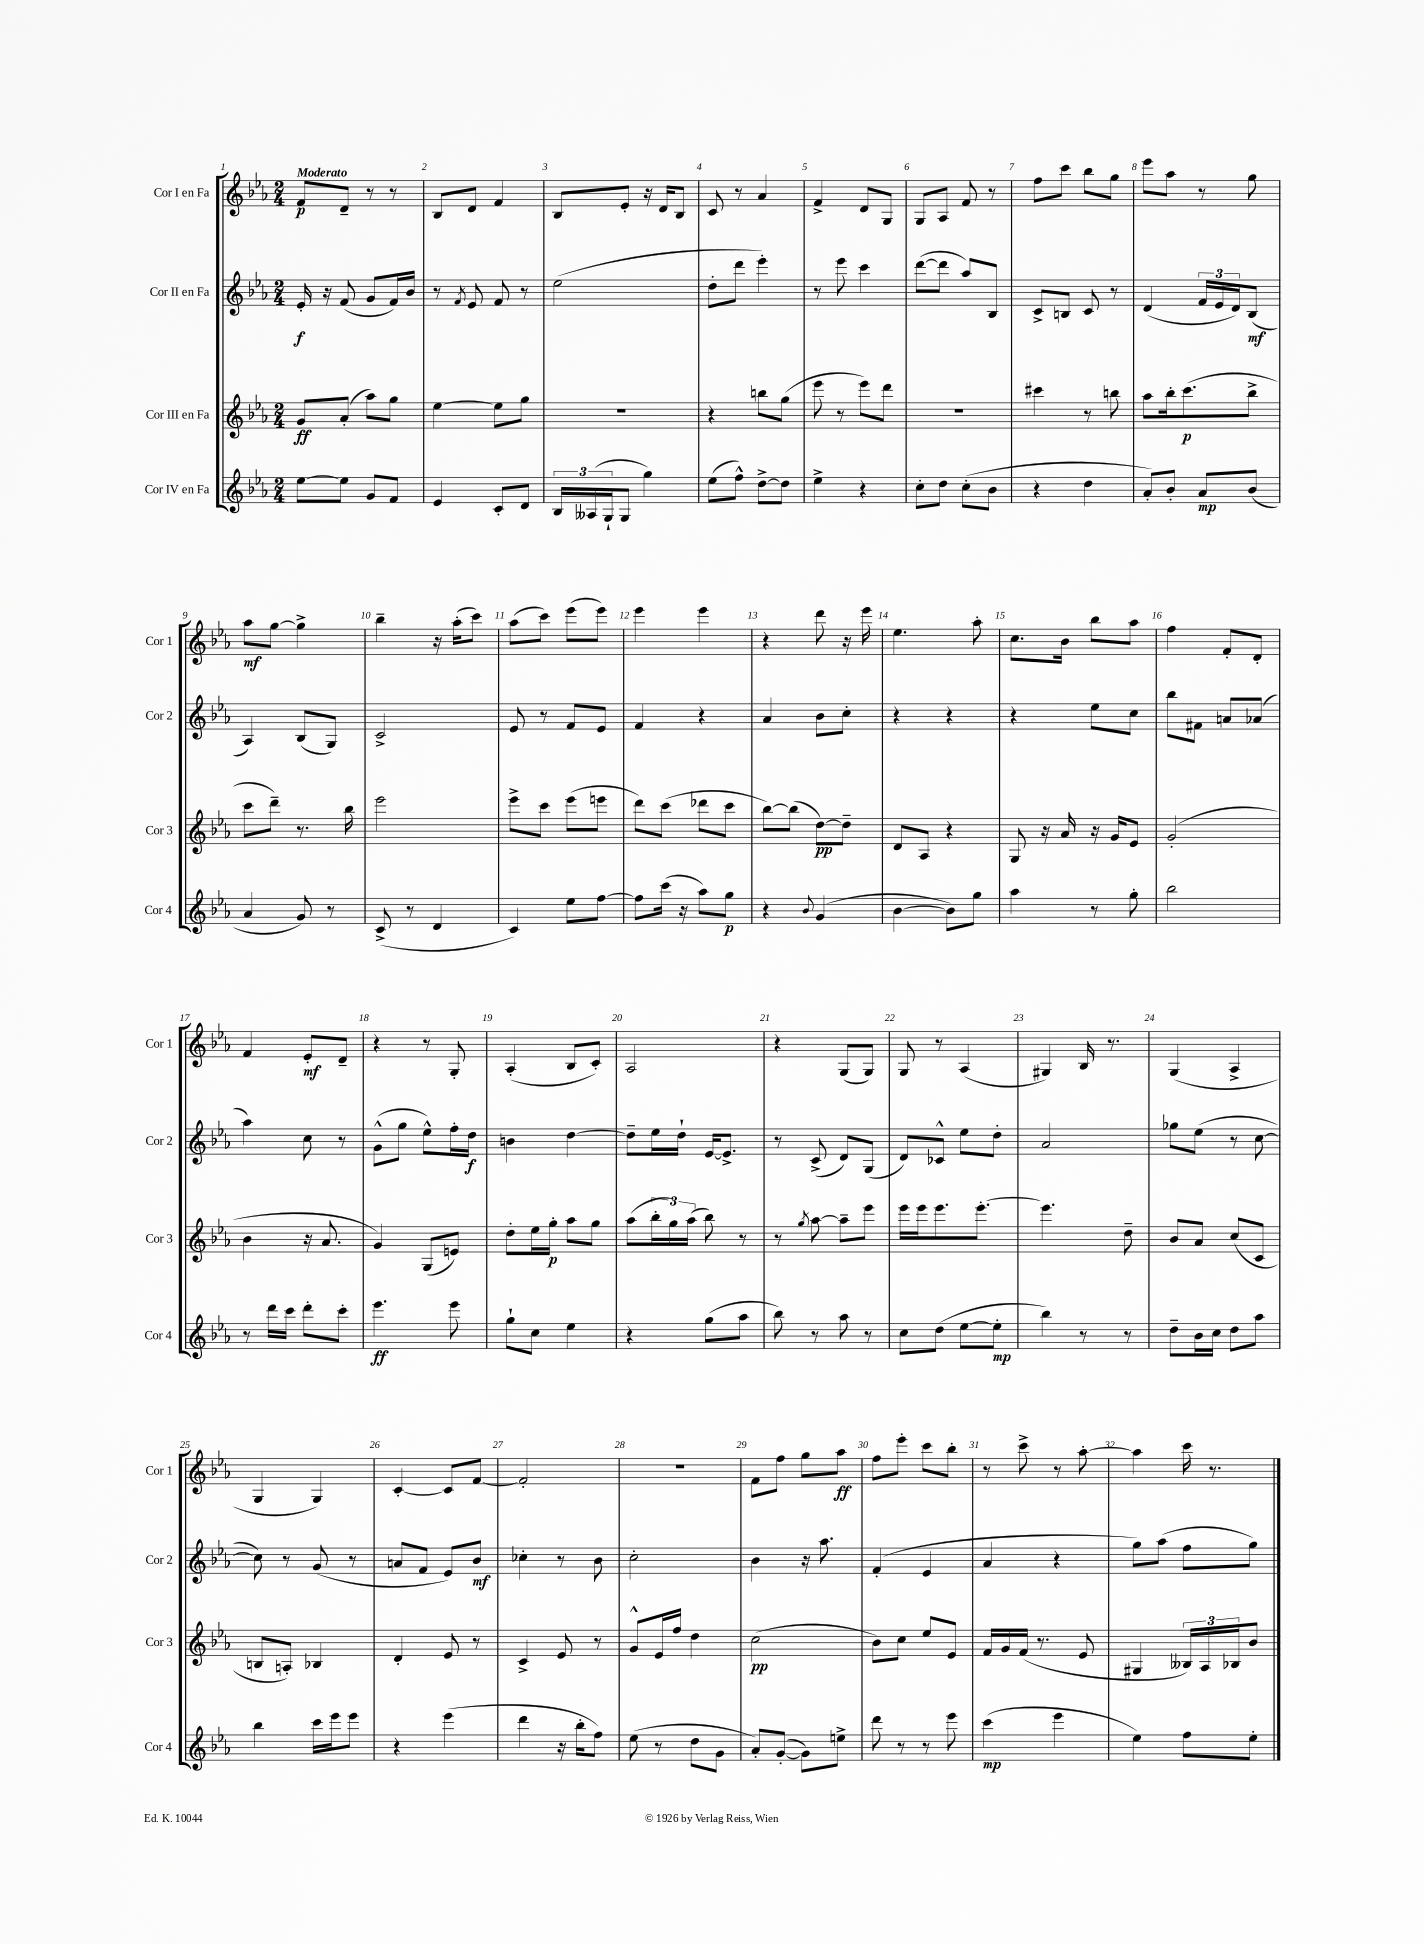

**kern	**dynam	**kern	**dynam	**kern	**dynam	**kern	**dynam
*part4	*part4	*part3	*part3	*part2	*part2	*part1	*part1
*staff4	*staff4	*staff3	*staff3	*staff2	*staff2	*staff1	*staff1
*I"Cor IV en Fa	*	*I"Cor III en Fa	*	*I"Cor II en Fa	*	*I"Cor I en Fa	*
*I'Cor 4	*	*I'Cor 3	*	*I'Cor 2	*	*I'Cor 1	*
*clefG2	*	*clefG2	*	*clefG2	*	*clefG2	*
*k[b-e-a-]	*	*k[b-e-a-]	*	*k[b-e-a-]	*	*k[b-e-a-]	*
*M2/4	*	*M2/4	*	*M2/4	*	*M2/4	*
=1	=1	=1	=1	=1	=1	=1	=1
!	!	!	!	!	!	!LO:TX:a:B:t=Moderato	!
[8ee-\L	.	8g/L	ff	16e-'/	f	8f/L	p
.	.	.	.	16r	.	.	.
8ee-\J]	.	(8a-'/J	.	(8f/	.	8d~/J	.
8g/L	.	8aa-\L)	.	8g/L	.	8r	.
8f/J	.	8gg\J	.	16f/L)	.	8r	.
.	.	.	.	16b-/JJ	.	.	.
=2	=2	=2	=2	=2	=2	=2	=2
4e-/	.	[4ee-\	.	8r	.	8B-/L	.
.	.	.	.	8qf/	.	.	.
.	.	.	.	8e-/	.	8d/J	.
8c'/L	.	8ee-\L]	.	8f/	.	4f/	.
8d/J	.	8gg\J	.	8r	.	.	.
=3	=3	=3	=3	=3	=3	=3	=3
24B-/LL	.	2r	.	(2ee-\	.	8B-/L	.
(24A--X/	.	.	.	.	.	.	.
24G`/J	.	.	.	.	.	.	.
8G/J	.	.	.	.	.	8e-'/J	.
4gg\)	.	.	.	.	.	16r	.
.	.	.	.	.	.	16d/KL	.
.	.	.	.	.	.	8B-/J	.
=4	=4	=4	=4	=4	=4	=4	=4
(8ee-\L	.	4r	.	8dd'\L	.	8c/	.
8ff^^\J)	.	.	.	8ddd\J	.	8r	.
[8dd^\L	.	8bbn\L	.	4eee-'\)	.	4a-/	.
8dd\J]	.	(8gg\J	.	.	.	.	.
=5	=5	=5	=5	=5	=5	=5	=5
4ee-^\	.	8eee-\	.	8r	.	4f^/	.
.	.	8r	.	8eee-\	.	.	.
4r	.	8eee-\L)	.	4ccc\	.	8d/L	.
.	.	8ddd\J	.	.	.	8G/J	.
=6	=6	=6	=6	=6	=6	=6	=6
8cc'\L	.	2r	.	([8ddd\L	.	8G/L	.
8dd\J	.	.	.	8ddd\J]	.	8A-/J	.
(8cc'\L	.	.	.	8aa-/L)	.	8f/	.
8b-\J	.	.	.	8B-/J	.	8r	.
=7	=7	=7	=7	=7	=7	=7	=7
4r	.	4ccc#X\	.	8c^/L	.	8ff\L	.
.	.	.	.	8Bn/J	.	8ccc\J	.
4dd\	.	8r	.	8c/	.	8bb-\L	.
.	.	8bbn\	.	8r	.	8gg\J	.
=8	=8	=8	=8	=8	=8	=8	=8
8a-'/L)	.	8aa-\L	.	(4d/	.	8eee-\L	.
8b-'/J	.	16bb-'\k	.	.	.	8aa-\J	.
.	.	(8.ccc\	p	.	.	.	.
8a-/L	mp	.	.	24f/LL	.	8r	.
.	.	.	.	24e-/	.	.	.
.	.	.	.	24d/J)	.	.	.
(8b-/J	.	8bb-^\J	.	(8B-/J	mf	8gg\	.
!!LO:LB:g=z
=9	=9	=9	=9	=9	=9	=9	=9
4a-/	.	8ccc\L	.	4A-/)	.	8aa-\L	mf
.	.	8ddd~\J)	.	.	.	[8gg\J	.
8g/)	.	8.r	.	(8B-/L	.	4gg^\]	.
8r	.	.	.	8G/J)	.	.	.
.	.	16bb-\	.	.	.	.	.
=10	=10	=10	=10	=10	=10	=10	=10
(8c^/	.	2eee-\	.	2c^/	.	4bb-~\	.
8r	.	.	.	.	.	.	.
4d/	.	.	.	.	.	16r	.
.	.	.	.	.	.	(16aa-'\KL	.
.	.	.	.	.	.	8ccc\J)	.
=11	=11	=11	=11	=11	=11	=11	=11
4c/)	.	8eee-^\L	.	8e-/	.	(8aa-\L	.
.	.	8ccc\J	.	8r	.	8ccc\J)	.
8ee-\L	.	(8eee-\L	.	8f/L	.	(8eee-\L	.
[8ff\J	.	8eeen\J	.	8e-/J	.	8eee-\J)	.
=12	=12	=12	=12	=12	=12	=12	=12
8ff\L]	.	8ddd\L)	.	4f/	.	4eee-\	.
(16ccc\Jk	.	(8ccc\J	.	.	.	.	.
16r	.	.	.	.	.	.	.
8aa-\L)	.	8ddd-X\L	.	4r	.	4eee-\	.
8gg\J	p	8ccc\J	.	.	.	.	.
=13	=13	=13	=13	=13	=13	=13	=13
4r	.	[8bb-\L)	.	4a-/	.	4r	.
.	.	(8bb-\J]	.	.	.	.	.
8qqb-/	.	.	.	.	.	.	.
(4g/	.	[8dd\L)	pp	8b-\L	.	8ddd\	.
.	.	8dd~\J]	.	8cc'\J	.	16r	.
.	.	.	.	.	.	16eee-\	.
=14	=14	=14	=14	=14	=14	=14	=14
[4b-\	.	8d/L	.	4r	.	4.ee-\	.
.	.	8A-/J	.	.	.	.	.
8b-\L])	.	4r	.	4r	.	.	.
8gg\J	.	.	.	.	.	8aa-'\	.
=15	=15	=15	=15	=15	=15	=15	=15
4aa-\	.	8G/	.	4r	.	8.cc\L	.
.	.	16r	.	.	.	.	.
.	.	16a-/	.	.	.	16b-\Jk	.
8r	.	16r	.	8ee-\L	.	8bb-\L	.
.	.	16g/KL	.	.	.	.	.
8gg'\	.	8e-/J	.	8cc\J	.	8aa-\J	.
=16	=16	=16	=16	=16	=16	=16	=16
2bb-\	.	(2g'/	.	8bb-\L	.	4ff\	.
.	.	.	.	8f#X\J	.	.	.
.	.	.	.	8an/L	.	8f'/L	.
.	.	.	.	(8a-X/J	.	8d'/J	.
!!LO:LB:g=z
=17	=17	=17	=17	=17	=17	=17	=17
8r	.	4b-\	.	4aa-\)	.	4f/	.
16ddd\LL	.	.	.	.	.	.	.
16ccc\JJ	.	.	.	.	.	.	.
8ddd'\L	.	16r	.	8cc\	.	8e-'/L	mf
.	.	8.a-/	.	.	.	.	.
8ccc'\J	.	.	.	8r	.	8d~/J	.
=18	=18	=18	=18	=18	=18	=18	=18
4.eee-\	ff	4g/)	.	(8g^^\L	.	4r	.
.	.	.	.	8gg\J	.	.	.
.	.	(8G/L	.	8ee-^^\L)	.	8r	.
8eee-\	.	8en/J)	.	16ff'\L	.	8G'/	.
.	.	.	.	16dd\JJ	f	.	.
=19	=19	=19	=19	=19	=19	=19	=19
8gg`\L	.	8dd'\L	.	4bn\	.	(4A-'/	.
8cc\J	.	16ee-\L	.	.	.	.	.
.	.	16gg'\JJ	p	.	.	.	.
4ee-\	.	8aa-\L	.	[4dd\	.	8B-/L	.
.	.	8gg\J	.	.	.	8c'/J)	.
=20	=20	=20	=20	=20	=20	=20	=20
4r	.	(8aa-\L	.	8dd~\L]	.	2A-/	.
.	.	24bb-'\L	.	16ee-\L	.	.	.
.	.	24gg\)	.	.	.	.	.
.	.	.	.	16dd`\JJ	.	.	.
.	.	(24aa-\JJ	.	.	.	.	.
(8gg\L	.	8bb-\)	.	[16e-/KL	.	.	.
.	.	.	.	8.e-^/J]	.	.	.
8aa-\J	.	8r	.	.	.	.	.
=21	=21	=21	=21	=21	=21	=21	=21
8bb-\)	.	8r	.	8r	.	4r	.
.	.	8qgg/	.	.	.	.	.
8r	.	[8aa-\	.	(8c^/	.	.	.
8aa-\	.	8aa-~\L]	.	8d/L)	.	(8G/L	.
8r	.	8eee-\J	.	(8G/J	.	8G/J)	.
=22	=22	=22	=22	=22	=22	=22	=22
8cc\L	.	16eee-\LL	.	8d/L)	.	8G/	.
.	.	16eee-\J	.	.	.	.	.
(8dd\J	.	8.eee-\	.	8c-X^^/J	.	8r	.
[8ee-\L	.	.	.	8ee-\L	.	(4A-/	.
.	.	[8.eee-'\J	.	.	.	.	.
8ee-'\J]	mp	.	.	8dd'\J	.	.	.
=23	=23	=23	=23	=23	=23	=23	=23
4bb-\)	.	4.eee-\]	.	2a-/	.	4G#X/)	.
8r	.	.	.	.	.	16B-/	.
.	.	.	.	.	.	8.r	.
8r	.	8dd~\	.	.	.	.	.
=24	=24	=24	=24	=24	=24	=24	=24
8dd~\L	.	8b-/L	.	8gg-X\L	.	(4G/	.
16b-\L	.	8a-/J	.	(8ee-\J	.	.	.
16cc\JJ	.	.	.	.	.	.	.
8dd\L	.	(8cc/L	.	8r	.	4A-^/	.
8aa-\J	.	8c/J	.	[8cc\	.	.	.
!!LO:LB:g=z
=25	=25	=25	=25	=25	=25	=25	=25
4bb-\	.	8Bn/L	.	8cc\])	.	4G/	.
.	.	8An'/J)	.	8r	.	.	.
16ccc\LL	.	4B-X/	.	(8g/	.	4G/)	.
16eee-\J	.	.	.	.	.	.	.
8eee-\J	.	.	.	8r	.	.	.
=26	=26	=26	=26	=26	=26	=26	=26
4r	.	4d'/	.	8an/L	.	[4c'/	.
.	.	.	.	8f/J	.	.	.
(4eee-\	.	8e-/	.	8e-/L)	.	8c/L]	.
.	.	8r	.	8b-/J	mf	[8f/J	.
=27	=27	=27	=27	=27	=27	=27	=27
4ddd\	.	4c^/	.	4cc-X'\	.	2f'/]	.
16r	.	8e-/	.	8r	.	.	.
16bb-'\KL	.	.	.	.	.	.	.
8ff\J)	.	8r	.	8b-\	.	.	.
=28	=28	=28	=28	=28	=28	=28	=28
(8ee-\	.	8g^^/L	.	2cc'\	.	2r	.
8r	.	16e-/L	.	.	.	.	.
.	.	16ff/JJ	.	.	.	.	.
8dd\L	.	4dd\	.	.	.	.	.
8g\J	.	.	.	.	.	.	.
=29	=29	=29	=29	=29	=29	=29	=29
8a-'/L)	.	(2cc\	pp	4b-\	.	8f\L	.
([8g'/J	.	.	.	.	.	8ff\J	.
8g\L])	.	.	.	16r	.	8gg\L	.
.	.	.	.	8.aa-\	.	.	.
8een^\J	.	.	.	.	.	8aa-\J	ff
=30	=30	=30	=30	=30	=30	=30	=30
8ddd\	.	8b-\L)	.	(4f'/	.	8ff\L	.
8r	.	8cc\J	.	.	.	8eee-'\J	.
8r	.	8ee-/L	.	4e-/	.	8ccc\L	.
8eee-\	.	8e-/J	.	.	.	8bb-'\J	.
=31	=31	=31	=31	=31	=31	=31	=31
(4ccc\	mp	16f/LL	.	4a-/	.	8r	.
.	.	16g/	.	.	.	.	.
.	.	(16f/JJ	.	.	.	8ccc^\	.
.	.	8.r	.	.	.	.	.
4eee-\	.	.	.	4r	.	8r	.
.	.	8e-/	.	.	.	[8aa-'\	.
=32	=32	=32	=32	=32	=32	=32	=32
4ee-\)	.	4G#X/	.	8gg\L)	.	4aa-\]	.
.	.	.	.	(8aa-\J	.	.	.
8ff\L	.	24B--X/LL)	.	8ff\L	.	16ccc\	.
.	.	24A-/	.	.	.	.	.
.	.	.	.	.	.	8.r	.
.	.	24B-X/J	.	.	.	.	.
8ee-'\J	.	8b-/J	.	8gg\J)	.	.	.
==	==	==	==	==	==	==	==
*-	*-	*-	*-	*-	*-	*-	*-
